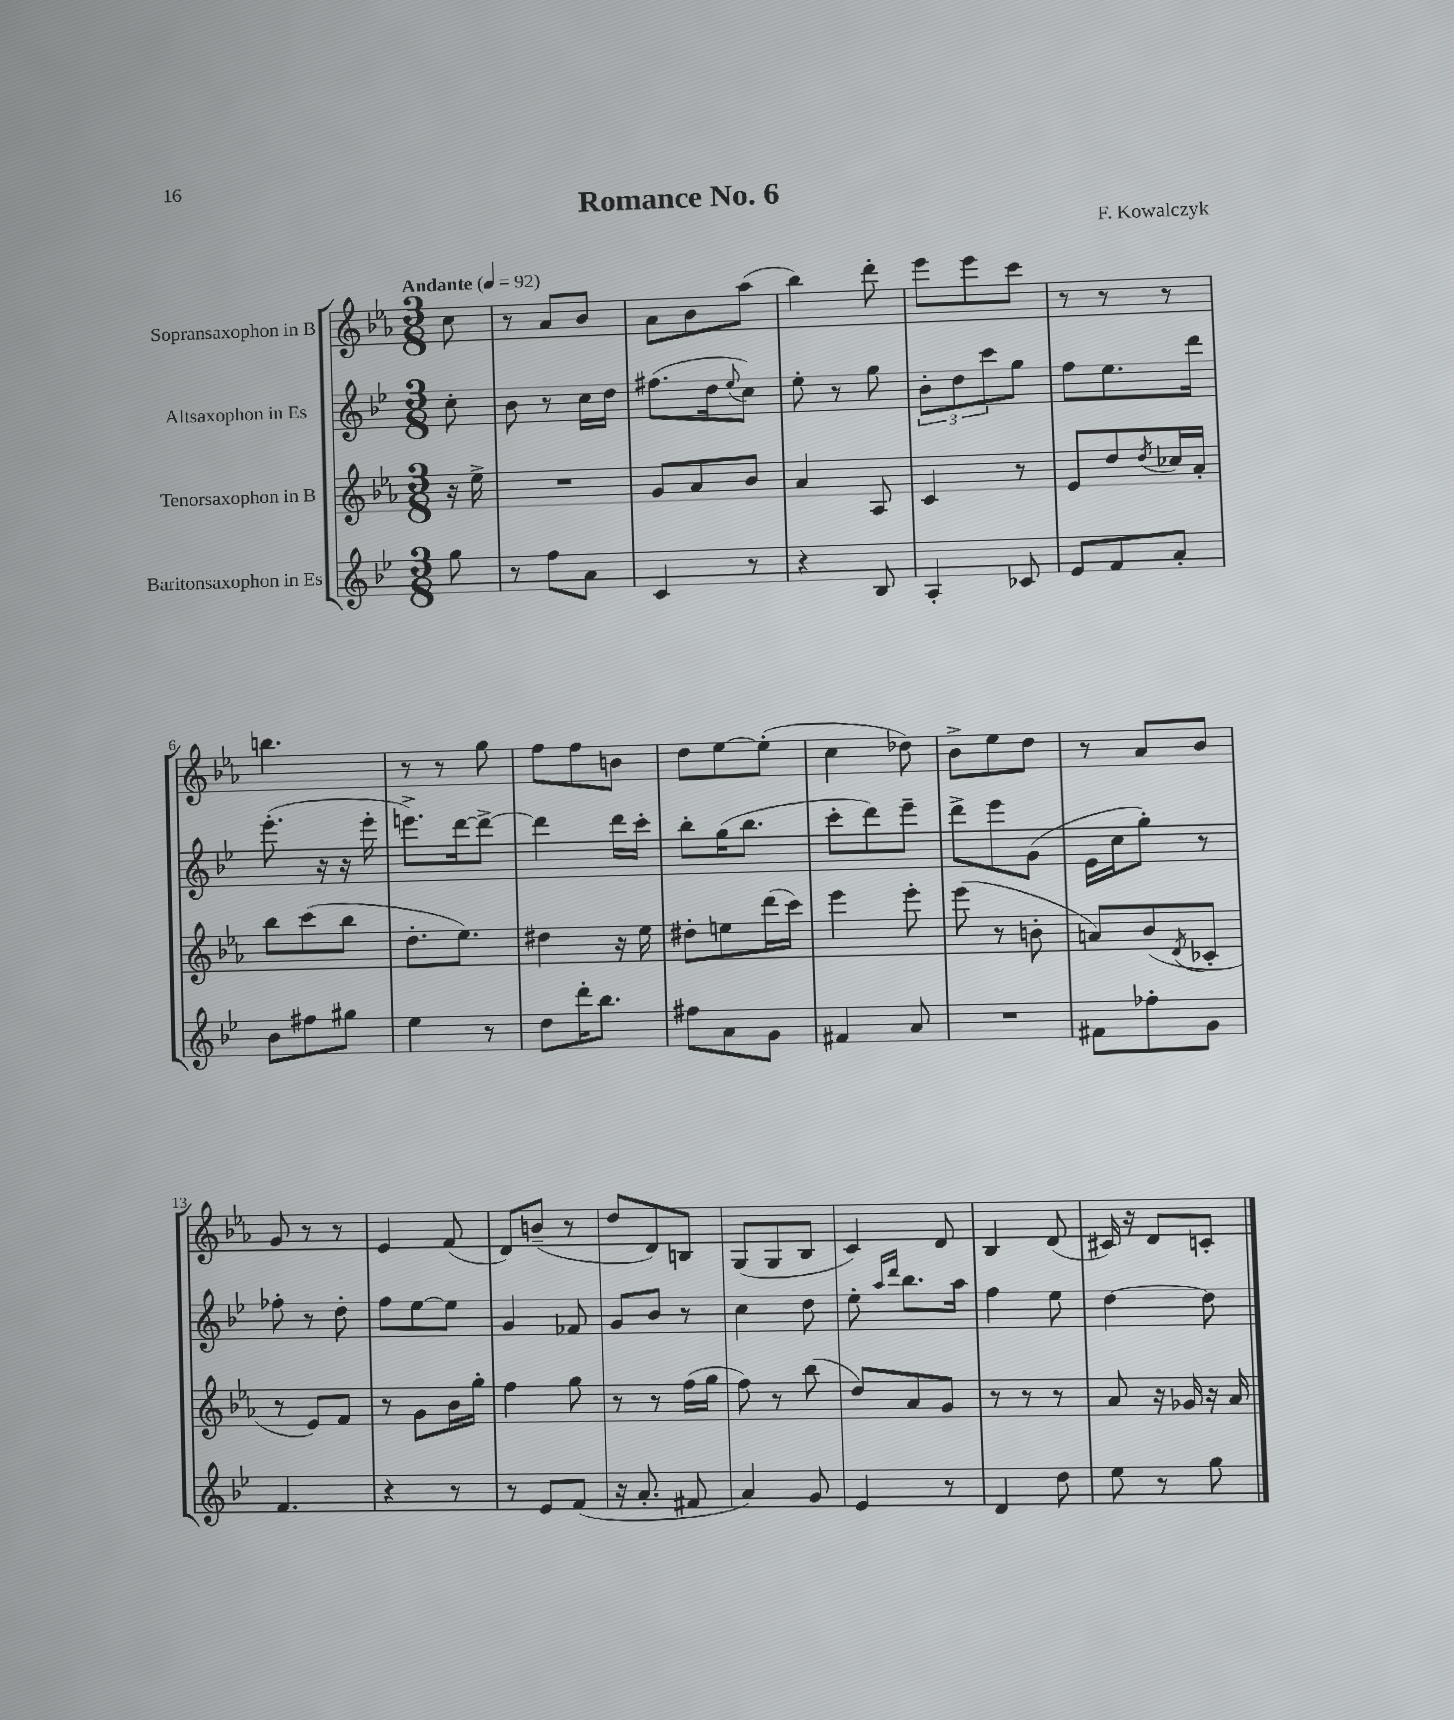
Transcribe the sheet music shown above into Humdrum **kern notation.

**kern	**kern	**kern	**kern
*part4	*part3	*part2	*part1
*staff4	*staff3	*staff2	*staff1
*I"Baritonsaxophon in Es	*I"Tenorsaxophon in B	*I"Altsaxophon in Es	*I"Sopransaxophon in B
*clefG2	*clefG2	*clefG2	*clefG2
*k[b-e-]	*k[b-e-a-]	*k[b-e-]	*k[b-e-a-]
*M3/8	*M3/8	*M3/8	*M3/8
*MM92	*MM92	*MM92	*MM92
=	=	=	=
!	!	!	!LO:TX:a:B:t=Andante
8gg\	16r	8cc'\	8cc\
.	16ee-^\	.	.
=1	=1	=1	=1
8r	4.r	8b-\	8r
8ff\L	.	8r	8a-/L
8a\J	.	16cc\LL	8b-/J
.	.	16dd\JJ	.
=2	=2	=2	=2
4c/	8g/L	(8.ff#X\L	8a-\L
.	8a-/	.	8b-\
.	.	16dd\k	.
.	.	8qqee-/	.
8r	8b-/J	8cc\J)	(8aa-\J
=3	=3	=3	=3
4r	4a-/	8ee-'\	4bb-\)
.	.	8r	.
8B-/	8A-/	8gg\	8ddd'\
=4	=4	=4	=4
4A'/	4c/	12b-'\L	8eee-\L
.	.	12dd\	.
.	.	.	8eee-\
.	.	12ccc\	.
8c-X/	8r	8gg\J	8ccc\J
=5	=5	=5	=5
8e-/L	8e-/L	8ff\L	8r
8f/	8dd/	8.ee-\	8r
.	8qdd/	.	.
8a'/J	16cc-X/L	.	8r
.	16a-'/JJ	16ddd\Jk	.
!!LO:LB:g=z
=6	=6	=6	=6
8b-\L	8bb-\L	(8.eee-'\	4.bbn\
8ff#X\	(8ccc\	.	.
.	.	16r	.
8gg#X\J	8bb-\J	16r	.
.	.	16eee-'\	.
=7	=7	=7	=7
4ee-\	8.dd'\L	8.eeen^\L)	8r
.	.	.	8r
.	8.ee-\J)	[16ddd\k	.
8r	.	8ddd^\J_	8gg\
=8	=8	=8	=8
8dd\L	4dd#X\	4ddd\]	8ff\L
16ddd'\K	.	.	8ff\
8.bb-\J	.	.	.
.	16r	16ddd\LL	8bn\J
.	16ee-\	16ccc'\JJ	.
=9	=9	=9	=9
8ff#X\L	8dd#X'\L	8bb-'\L	8dd\L
8a\	8een\	(16gg\K	[8ee-\
.	.	8.bb-\J	.
8g\J	(16ddd\L	.	(8ee-'\J]
.	16ccc\JJ)	.	.
=10	=10	=10	=10
4f#X/	4eee-\	8ccc'\L	4cc\
.	.	8ddd\)	.
8a/	8eee-'\	8eee-~\J	8dd-X\)
=11	=11	=11	=11
4.r	(8eee-\	8ddd^\L	8b-^\L
.	8r	8eee-\	8ee-\
.	8bn'\	(8g\J	8dd\J
=12	=12	=12	=12
8f#X\L	8an/L)	16e-\LL	8r
.	.	16cc\J	.
8ff-X'\	(8b-/	8gg'\J)	8a-/L
.	8qd/	.	.
8g\J	8c-X'/J	8r	8b-/J
!!LO:LB:g=z
=13	=13	=13	=13
4.f/	8r	8ff-X'\	8g/
.	8e-/L)	8r	8r
.	8f/J	8dd'\	8r
=14	=14	=14	=14
4r	8r	8ff\L	4e-/
.	8g\L	[8ee-\	.
8r	16b-\L	8ee-\J]	(8f/
.	16gg'\JJ	.	.
=15	=15	=15	=15
8r	4ff\	4g/	8d/L)
8e-/L	.	.	(8bn~/J
(8f/J	8gg\	8f-X/	8r
=16	=16	=16	=16
16r	8r	8g/L	8dd/L
8.a'/	.	.	.
.	8r	8b-/J	8d/)
8f#X/	(16ff\LL	8r	8Bn/J
.	16gg\JJ	.	.
=17	=17	=17	=17
4a/)	8ff\)	4cc\	(8G/L
.	8r	.	8G/
8g/	(8bb-\	8dd\	8B-/J
=18	=18	=18	=18
4e-/	8dd/L)	8ee-'\	4c/)
.	.	16qqaa/LL	.
.	.	16qqddd/JJ	.
.	8a-/	8.bb-\L	.
8r	8g/J	.	8d/
.	.	16aa\Jk	.
=19	=19	=19	=19
4d/	8r	4ff\	4B-/
.	8r	.	.
8dd\	8r	8ee-\	(8d/
=20	=20	=20	=20
8ee-\	8a-/	[4dd\	16c#X/)
.	.	.	16r
8r	16r	.	8d/L
.	16g-X/	.	.
8gg\	16r	8dd\]	8cn'/J
.	16a-/	.	.
==	==	==	==
*-	*-	*-	*-
